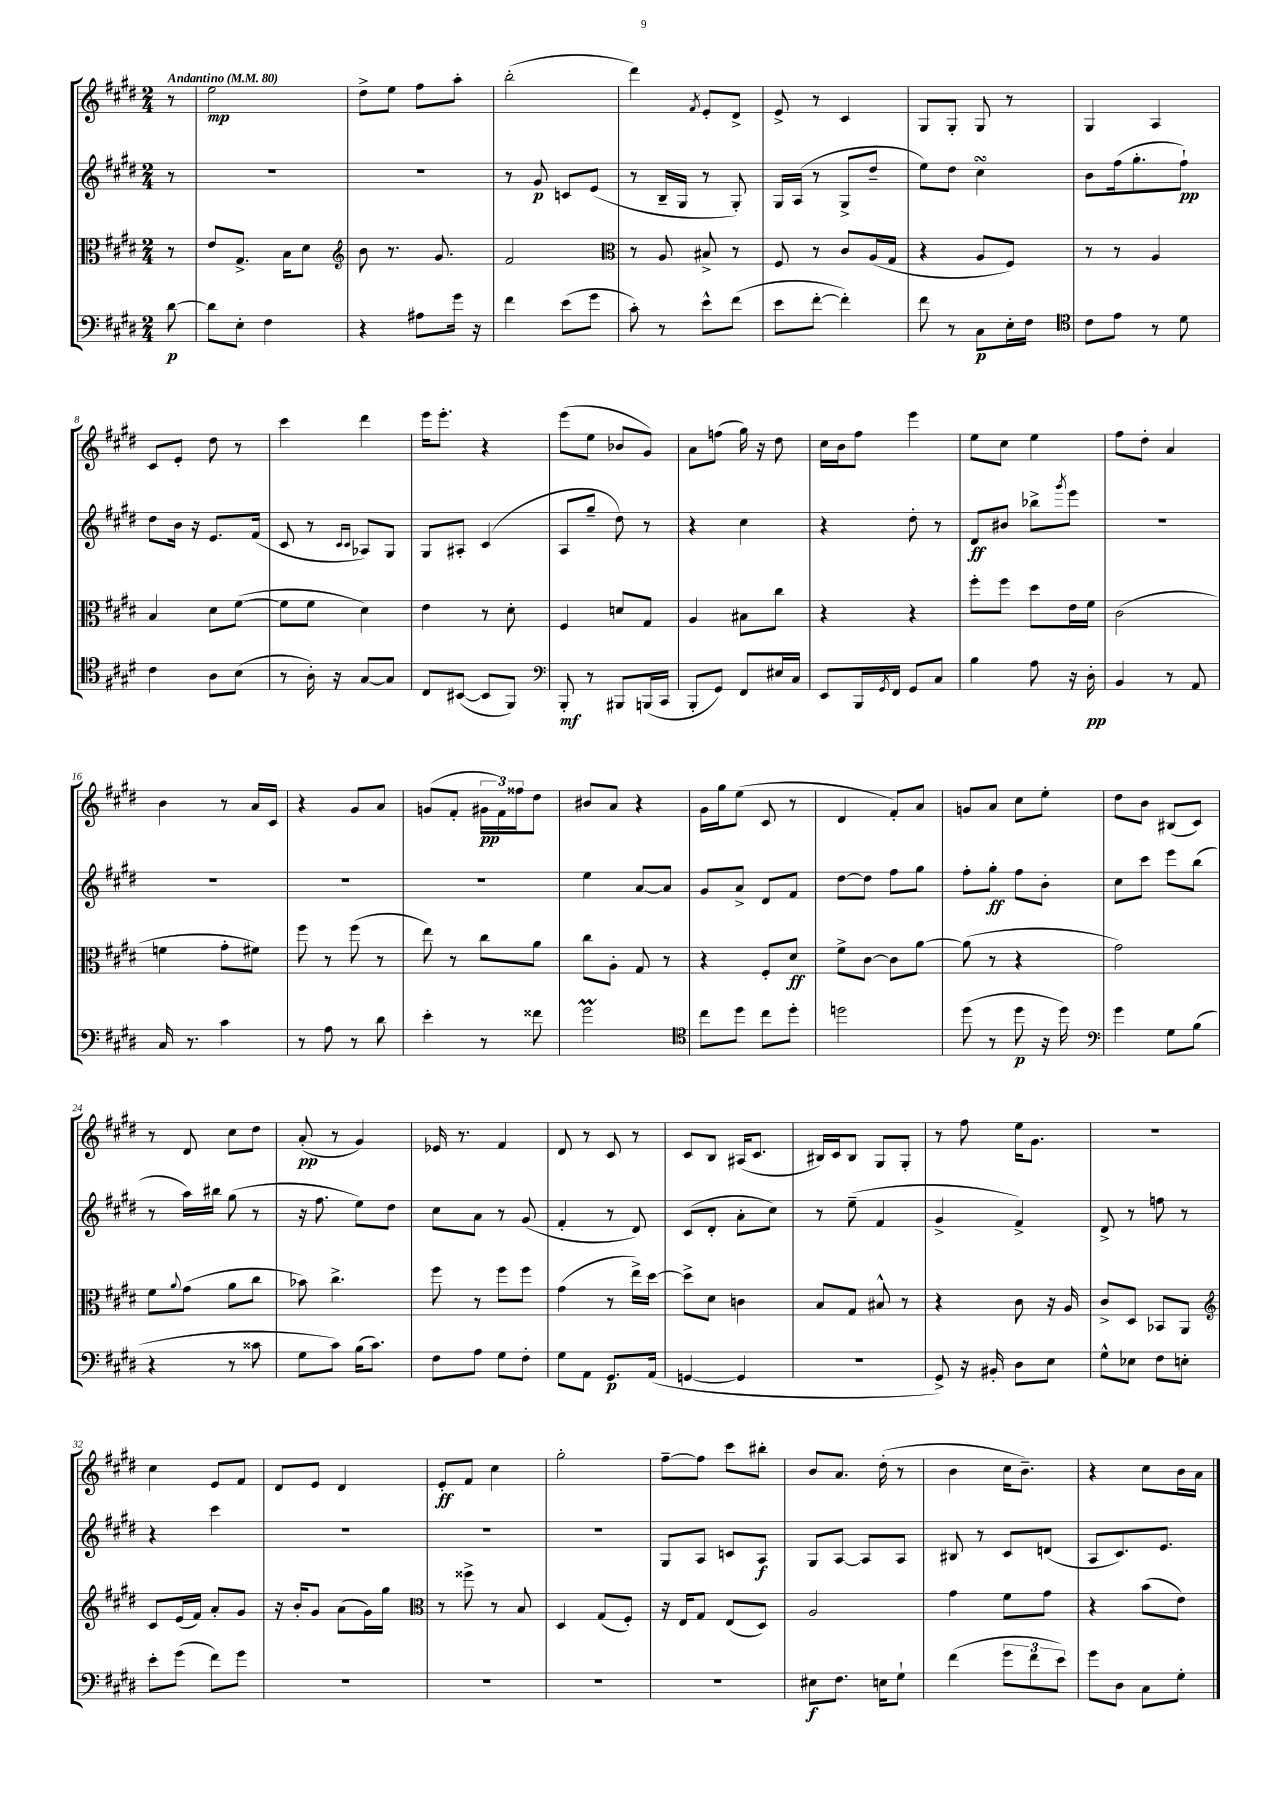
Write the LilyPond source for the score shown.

<<
\new StaffGroup <<
\new Staff = "s0" {
    \clef treble \key e \major \numericTimeSignature \time 2/4 \partial 8 \tempo "Andantino" 4 = 80
    r8 |
    e''2\mp |
    dis''8-> e''8 fis''8 a''8-. |
    b''2-.( |
    dis'''4) \acciaccatura { fis'8 } e'8-. dis'8-> |
    e'8-> r8 cis'4 |
    gis8 gis8-. gis8 r8 |
    gis4 a4 |
    cis'8 e'8-. dis''8 r8 |
    cis'''4 dis'''4 |
    e'''16 e'''8.-. r4 |
    e'''8( e''8 bes'8 gis'8) |
    a'8 f''8( gis''16) r16 dis''8 |
    cis''16 b'16 fis''8 e'''4 |
    e''8 cis''8 e''4 |
    fis''8 dis''8-. a'4 |
    b'4 r8 a'16 cis'16 |
    r4 gis'8 a'8 |
    g'8( fis'8-. \tuplet 3/2 { gis'16\pp fis'16) fisis''16 } dis''8 |
    bis'8 a'8 r4 |
    gis'16 gis''16 e''8( cis'8 r8 |
    dis'4 fis'8-.) a'8 |
    g'8 a'8 cis''8 e''8-. |
    dis''8 b'8 bis8( cis'8) |
    r8 dis'8 cis''8 dis''8 |
    a'8-.\pp( r8 gis'4) |
    ees'16 r8. fis'4 |
    dis'8 r8 cis'8 r8 |
    cis'8 b8 ais16( cis'8. |
    bis16) cis'16 bis8 gis8 gis8-. |
    r8 fis''8 e''16 gis'8. |
    r2 |
    cis''4 e'8 fis'8 |
    dis'8 e'8 dis'4 |
    e'8-.\ff fis'8 cis''4 |
    gis''2-. |
    fis''8~-- fis''8 cis'''8 bis''8-. |
    b'8 a'8. dis''16-.( r8 |
    b'4 cis''16 b'8.--) |
    r4 cis''8 b'16 a'16 \bar "|." |
}
\new Staff = "s1" {
    \clef treble \key e \major \numericTimeSignature \time 2/4 \partial 8
    r8 |
    r2 |
    r2 |
    r8 gis'8\p c'8 e'8( |
    r8 b16-- gis16 r8 gis8-.) |
    gis16 a16( r8 gis8-> dis''8-- |
    e''8) dis''8 cis''4\turn |
    b'8 fis''16( gis''8.-. fis''8-!\pp) |
    dis''8 b'16 r16 e'8. fis'16( |
    cis'8 r8 \grace { cis'16 cis'16 } aes8) gis8 |
    gis8 ais8-. cis'4( |
    a8 gis''8-- dis''8) r8 |
    r4 cis''4 |
    r4 dis''8-. r8 |
    dis'8\ff bis'8 bes''8-> \acciaccatura { gis'''8 } e'''8 |
    R2 |
    R2 |
    R2 |
    R2 |
    e''4 a'8~ a'8 |
    gis'8 a'8-> dis'8 fis'8 |
    dis''8~ dis''8 fis''8 gis''8 |
    fis''8-. gis''8-.\ff fis''8 b'8-. |
    cis''8 cis'''8 e'''8 b''8( |
    r8 a''16) bis''16 gis''8( r8 |
    r16 fis''8. e''8) dis''8 |
    cis''8 a'8 r8 gis'8( |
    fis'4-. r8 dis'8) |
    cis'8( dis'8-. a'8-. cis''8) |
    r8 e''8--( fis'4 |
    gis'4-> fis'4->) |
    dis'8-> r8 f''8 r8 |
    r4 cis'''4 |
    R2 |
    R2 |
    R2 |
    gis8 a8 c'8 a8\f |
    gis8 a8~ a8 a8 |
    bis8 r8 cis'8 d'8( |
    a8 cis'8.) e'8. \bar "|." |
}
\new Staff = "s2" {
    \clef alto \key e \major \numericTimeSignature \time 2/4 \partial 8
    r8 |
    e'8 gis8.-> b16 dis'8 |
    \clef treble b'8 r8. gis'8. |
    fis'2 |
    \clef alto r8 a8 bis8-> r8 |
    fis8 r8 cis'8 a16( gis16 |
    r4 a8 fis8) |
    r8 r8 a4 |
    b4 dis'8 fis'8~( |
    fis'8 fis'8 dis'4) |
    e'4 r8 dis'8-. |
    fis4 d'8 gis8 |
    a4 bis8 cis''8 |
    r4 r4 |
    fis''8-. fis''8 dis''8 e'16 fis'16 |
    cis'2( |
    f'4 gis'8-. fis'8) |
    fis''8 r8 fis''8( r8 |
    e''8) r8 cis''8 a'8 |
    cis''8 a8-. gis8 r8 |
    r4 fis8-. dis'8\ff |
    fis'8-> cis'8~ cis'8 a'8~ |
    a'8( r8 r4 |
    gis'2) |
    fis'8 \appoggiatura { a'8 } gis'8( a'8 cis''8 |
    bes'8) cis''4.-> |
    fis''8 r8 fis''8 fis''8 |
    gis'4( r8 e''16->) dis''16~ |
    dis''8-> dis'8 c'4 |
    b8 gis8 bis8-^ r8 |
    r4 cis'8 r16 a16 |
    cis'8-> dis8 bes,8 a,8 |
    \clef treble cis'8 e'16( fis'16) a'8-. gis'8 |
    r16 b'16-. gis'8 a'8( gis'16) gis''16 |
    \clef alto r8 fisis''8-> r8 b8 |
    dis4 gis8( fis8-.) |
    r16 e16 gis8 e8( dis8) |
    a2 |
    gis'4 fis'8 gis'8 |
    r4 b'8( e'8) \bar "|." |
}
\new Staff = "s3" {
    \clef bass \key e \major \numericTimeSignature \time 2/4 \partial 8
    dis'8~\p |
    dis'8 e8-. fis4 |
    r4 ais8 gis'16 r16 |
    fis'4 e'8( gis'8 |
    cis'8-.) r8 e'8-^ fis'8( |
    e'8 fis'8~-. fis'4-.) |
    fis'8 r8 cis8\p e16-. fis16 |
    \clef tenor cis'8 e'8 r8 dis'8 |
    cis'4 a8 b8( |
    r8 a16-.) r16 gis8~ gis8 |
    cis8 bis,8~( bis,8 fis,8) |
    \clef bass b,,8-.\mf r8 bis,,8 b,,16( cis,16 |
    b,,8-. gis,8) fis,8 eis16 cis16 |
    e,8 b,,16 \acciaccatura { gis,8 } fis,16 gis,8 cis8 |
    b4 a8 r16 dis16-.\pp |
    b,4 r8 a,8 |
    cis16 r8. cis'4 |
    r8 a8 r8 dis'8 |
    e'4-. r8 fisis'8 |
    gis'2\prall |
    \clef tenor cis''8 dis''8 cis''8 dis''8-. |
    d''2 |
    dis''8( r8 dis''8\p r16 dis''16) |
    \clef bass gis'4 gis8 b8( |
    r4 r8 cisis'8 |
    gis8 cis'8) b16( cis'8.) |
    fis8 a8 gis8 fis8-. |
    gis8 a,8 gis,8.\p a,16( |
    g,4~ g,4 |
    R2 |
    gis,8->) r16 bis,16-. dis8 e8 |
    gis8-^ ees8 fis8 e8-. |
    e'8-. gis'8( fis'8) gis'8 |
    R2 |
    R2 |
    R2 |
    R2 |
    eis8\f fis8. e16 gis8-! |
    fis'4( \tuplet 3/2 { gis'8 fis'8 e'8) } |
    gis'8 dis8 cis8 gis8-. \bar "|." |
}
>>
>>
